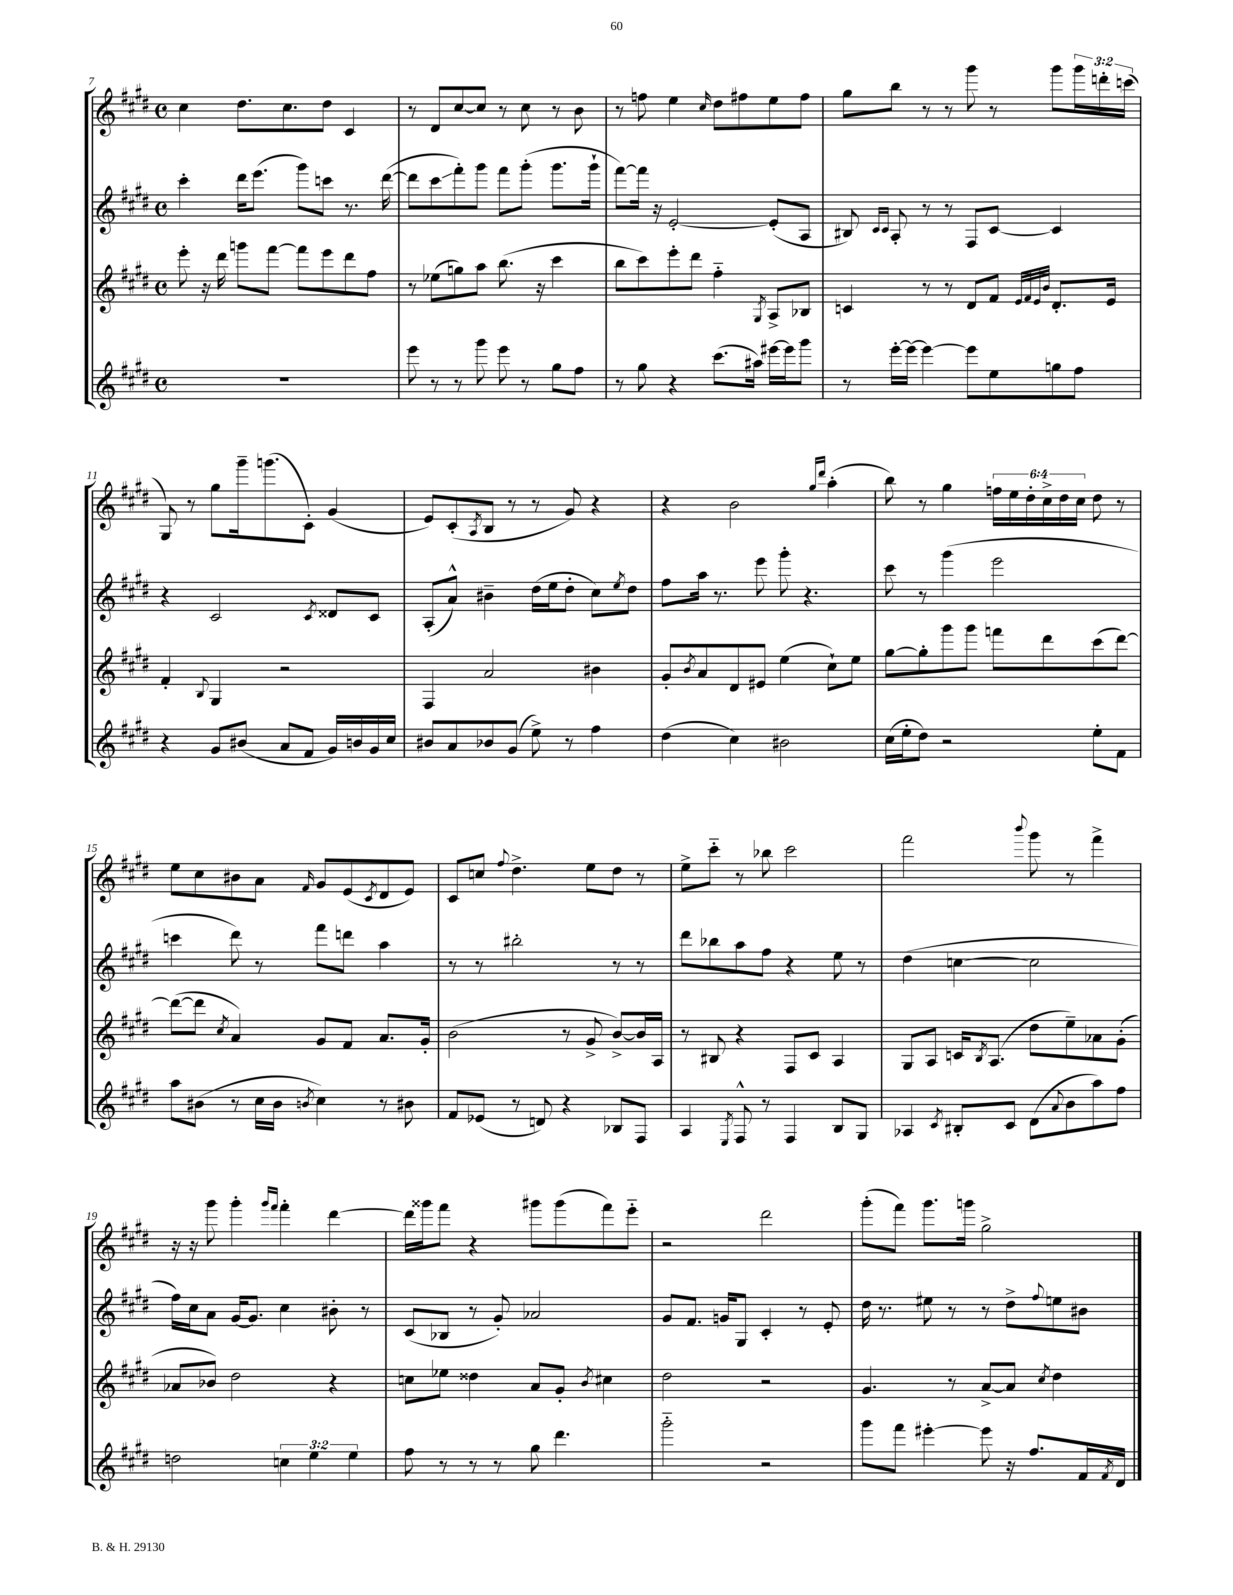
<<
\new StaffGroup <<
\new Staff = "s0" {
    \clef treble \key e \major \defaultTimeSignature \time 4/4 \override Staff.TupletNumber.text = #tuplet-number::calc-fraction-text
    cis''4 dis''8. cis''8. dis''8 cis'4 |
    r8 dis'8 cis''8~ cis''8 r8 cis''8 r8 b'8 |
    r8 f''8 e''4 \grace { cis''16 } dis''8 fis''8 e''8 fis''8 |
    gis''8 b''8 r8 r8 gis'''8 r8 gis'''8 \tuplet 3/2 { gis'''16 d'''16-. c'''16( } |
    gis8) r8 gis''8 gis'''16-- g'''8.( cis'8-.) gis'4( |
    e'8) cis'8-.( \acciaccatura { a8 } b8 r8 r8 gis'8) r4 |
    r4 b'2 \grace { gis''16 dis'''16 } a''4-.( |
    b''8) r8 gis''4 \tuplet 6/4 { f''16 e''16 dis''16-. cis''16-> dis''16 cis''16 } dis''8 r8 |
    e''8 cis''8 bis'8 a'8 \grace { fis'16 } gis'8 e'8( \acciaccatura { cis'8 } dis'8 e'8) |
    cis'8 c''8 \appoggiatura { fis''8 } dis''4.-> e''8 dis''8 r8 |
    e''8-> cis'''8-_ r8 bes''8 cis'''2 |
    fis'''2 \appoggiatura { b'''8 } gis'''8 r8 fis'''4-> |
    r16 r16 gis'''8 gis'''4-. \grace { gis'''16 fis'''16 } fis'''4-. dis'''4~ |
    dis'''16 gisis'''16 fis'''8 r4 gis'''8 gis'''8( fis'''8) e'''8-_ |
    r2 dis'''2 |
    gis'''8-.( fis'''8) gis'''8. g'''16 gis''2-> \bar "|." |
}
\new Staff = "s1" {
    \clef treble \key e \major \defaultTimeSignature \time 4/4
    cis'''4-. dis'''16 e'''8.( gis'''8) c'''8 r8. dis'''16~( |
    dis'''8 cis'''8\glissando fis'''8-.) gis'''8 fis'''8 gis'''8-.( gis'''8. gis'''16-! |
    fis'''8~) fis'''16 r16 e'2~-. e'8-.( a8 |
    bis8) \grace { cis'16 cis'16 } a8-. r8 r8 fis8 cis'8~ cis'4 |
    r4 cis'2 \acciaccatura { cis'8 } disis'8 cis'8 |
    a8-.( a'8-^) bis'4-- dis''16( e''16 dis''8-. cis''8) \acciaccatura { e''8 } dis''8 |
    fis''8 a''16 r8. e'''8 gis'''8-. r4. |
    cis'''8 r8 gis'''4( e'''2 |
    c'''4 dis'''8) r8 fis'''8 d'''8 a''4 |
    r8 r8 bis''2-. r8 r8 |
    dis'''8 bes''8 a''8 fis''8 r4 e''8 r8 |
    dis''4( c''4~ c''2 |
    fis''16) cis''16 a'8 gis'16~ gis'8. cis''4 bis'8-. r8 |
    cis'8( bes8 r8 gis'8-.) aes'2 |
    gis'8 fis'8. g'16 gis8 cis'4-. r8 e'8-. |
    dis''16 r8. eis''8 r8 r8 dis''8-> \appoggiatura { fis''8 } e''8 bis'8 \bar "|." |
}
\new Staff = "s2" {
    \clef treble \key e \major \defaultTimeSignature \time 4/4
    e'''8-. r16 dis'''16 g'''8 fis'''8~ fis'''8 e'''8 dis'''8 fis''8 |
    r8 ees''8( g''8) a''8 b''8.( r16 cis'''4 |
    b''8 cis'''8) e'''8-. dis'''8 fis''4-_ \acciaccatura { gis8 } a8-> bes8 |
    c'4 r8 r8 dis'8 fis'8 \grace { e'32 fis'32 e'32 b'32 } dis'8.-. e'16 |
    fis'4-. \appoggiatura { b8 } gis4 r2 |
    fis4 a'2 bis'4 |
    gis'8-. \acciaccatura { b'8 } a'8 dis'8 eis'8 e''4( cis''8-!) e''8 |
    gis''8~ gis''8-. gis'''8 gis'''8 f'''8 dis'''8 cis'''8( dis'''8~) |
    dis'''8~( dis'''8 \acciaccatura { cis''8 } a'4) gis'8 fis'8 a'8. gis'16-. |
    b'2( r8 gis'8-> b'8~->) b'16 a16 |
    r8 bis8 r4 fis8 cis'8 a4 |
    gis8 a8 c'16 \acciaccatura { b8 } a8.( dis''8 e''8--) aes'8 gis'8-.( |
    aes'8 bes'8) dis''2 r4 |
    c''8 ees''8 disis''4 a'8 gis'8-. \acciaccatura { b'8 } cis''4 |
    dis''2 r2 |
    gis'4. r8 a'8~-> a'8 \acciaccatura { cis''8 } dis''4 \bar "|." |
}
\new Staff = "s3" {
    \clef treble \key e \major \defaultTimeSignature \time 4/4 \override Staff.TupletNumber.text = #tuplet-number::calc-fraction-text
    R1 |
    e'''8 r8 r8 gis'''8 e'''8 r8 gis''8 fis''8 |
    r8 gis''8 r4 cis'''8.( ais''16) eis'''16~ eis'''16 gis'''8 |
    r8 e'''16~-. e'''16~ e'''4~ e'''8 e''8 g''8 fis''8 |
    r4 gis'8 bis'8( a'8 fis'8 gis'16) b'16 gis'16 cis''16 |
    bis'8 a'8 bes'8 gis'8( e''8->) r8 fis''4 |
    dis''4( cis''4) bis'2 |
    cis''16( e''16-. dis''8) r2 e''8-. fis'8 |
    a''8 bis'8( r8 cis''16 bis'16 \acciaccatura { b'8 } cis''4) r8 bis'8 |
    fis'8 ees'8( r8 d'8) r4 bes8 fis8 |
    a4 \acciaccatura { e8 } fis8-^ r8 fis4 b8 gis8 |
    aes4 \acciaccatura { cis'8 } bis8-. cis'8 dis'8( \appoggiatura { a'8 } b'8 a''8) fis''8 |
    d''2 \tuplet 3/2 { c''4 e''4 e''4 } |
    fis''8 r8 r8 r8 gis''8 dis'''4. |
    gis'''2-_ r2 |
    gis'''8 fis'''8 eis'''4~-. eis'''8 r16 fis''8. fis'16 \acciaccatura { fis'8 } dis'16 \bar "|." |
}
>>
>>
\layout { \context { \Score currentBarNumber = #7 } }
